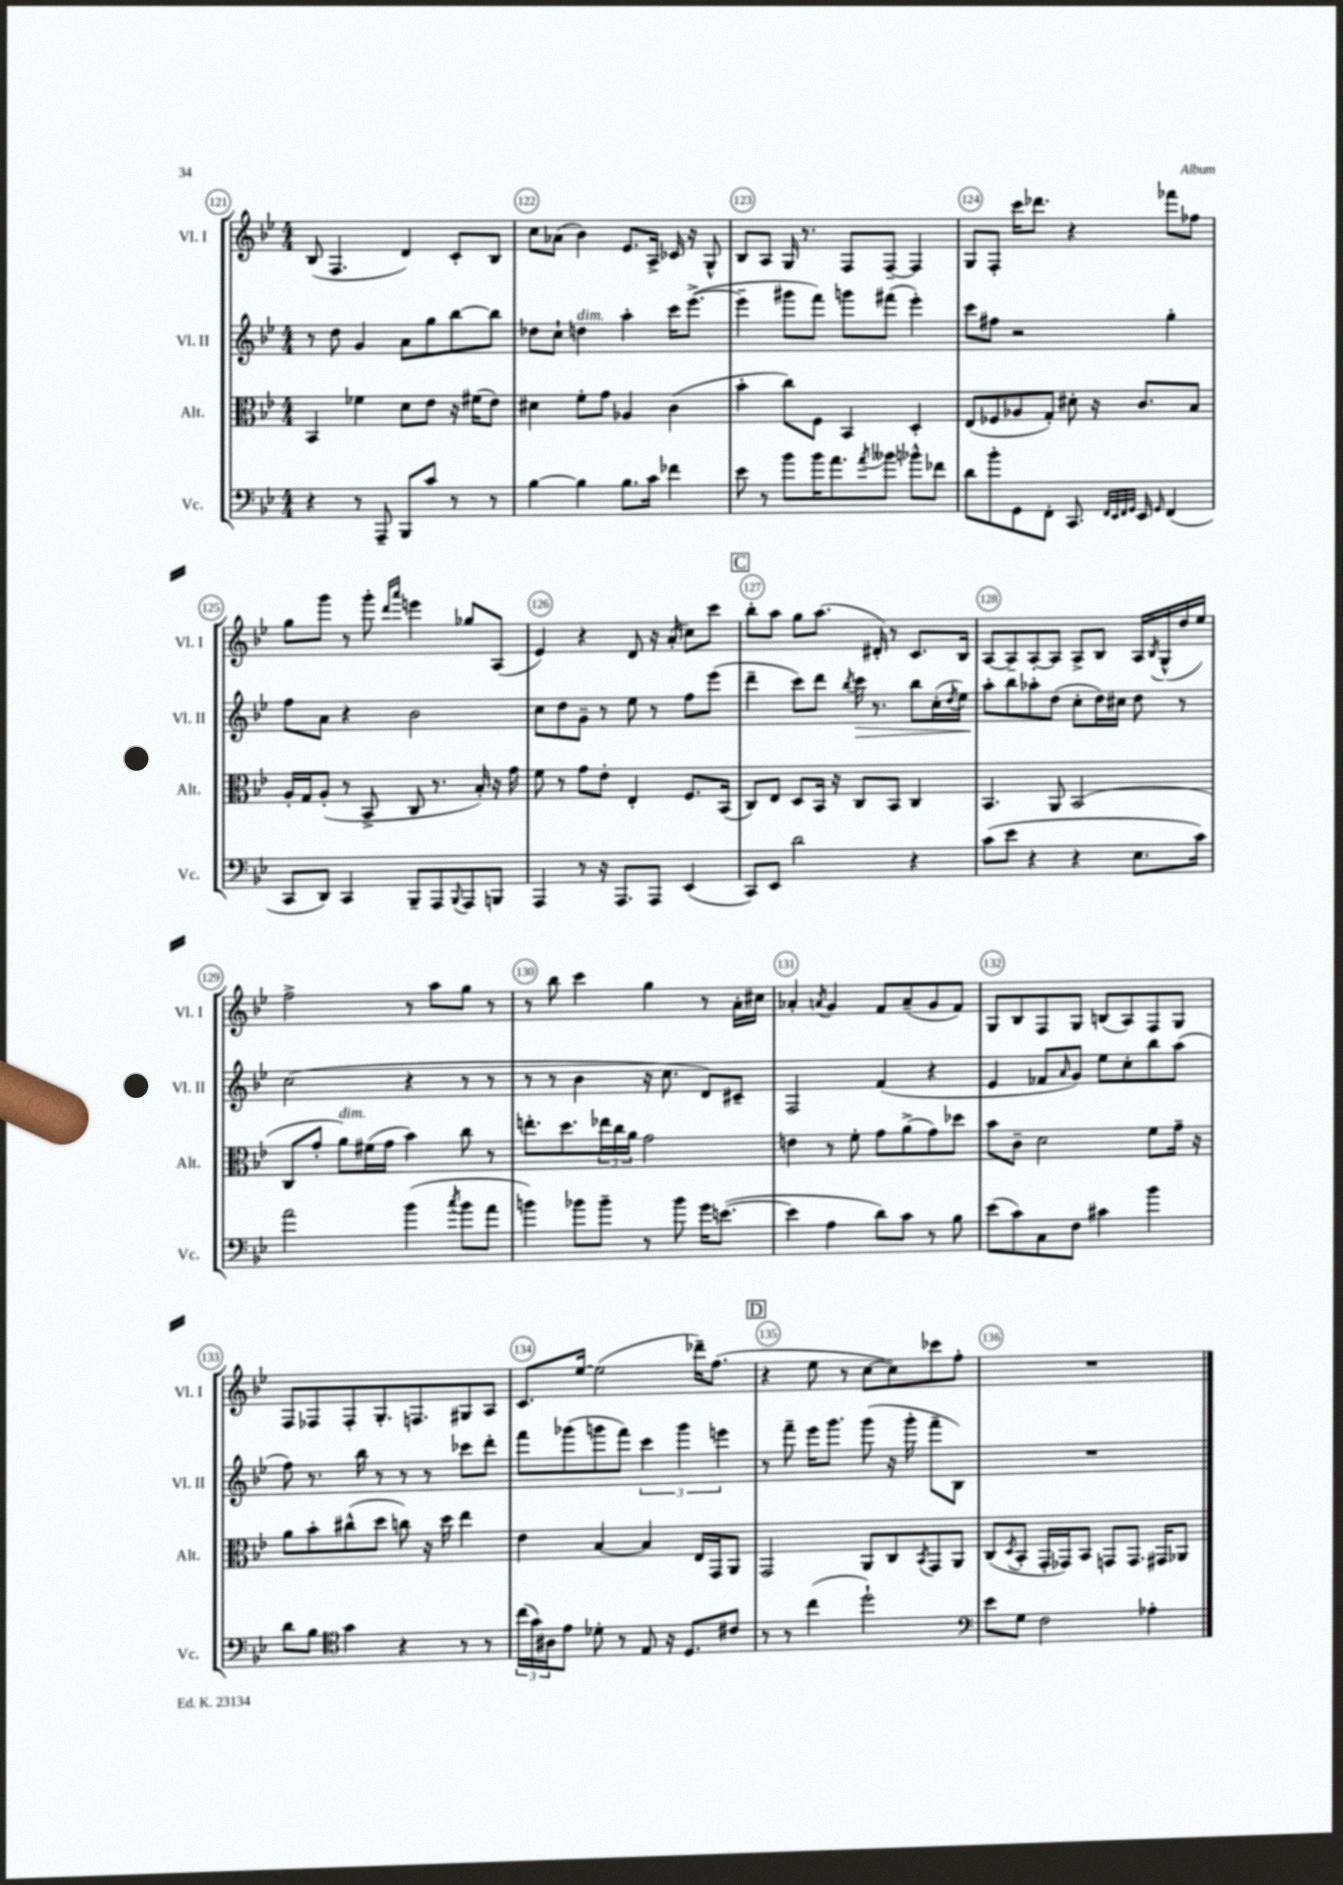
<<
\new StaffGroup <<
\new Staff = "s0" \with { instrumentName = "Vl. I" shortInstrumentName = "Vl. I" } {
    \clef treble \key bes \major \numericTimeSignature \time 4/4
    bes8( f4. d'4) c'8-. bes8 |
    c''8 aes'8( bes'4) ees'8. a16-> ces'16 r16 g8-^ |
    bes8 a8 g16 r8. f8 f8~-- f4 |
    g8 f8-. c'''16 des'''8. r4 fes'''8 fes''8 |
    g''8 g'''8 r8 g'''8-. \grace { d'''16 a'''16 } e'''4 ges''8 a8( |
    ees'4) r4 d'8 r16 a'16-.( c''8) c'''8 |
    \mark \markup { \box "C" } bes''8-. a''8 g''8 a''8.( dis'16-.) r8 c'8. bes16 |
    a8~ a8-- a8~-. a8 a8-> bes8 a16 \acciaccatura { bes8 } g16-^( d''16 ees''16) |
    f''2-> r8 a''8 g''8 r8 |
    r8 bes''8 c'''4 g''4 r8 a'16-. cis''16 |
    aes'4-. \acciaccatura { a'8 } g'4 f'8 a'8--( g'8 f'8) |
    g8 bes8 f8 g8 b8( a8) f8 g8 |
    f8 fes8 fes8-. g8.-. f8. gis8 a8 |
    c'8. ees''16~ ees''2( des'''16--) f''8.( |
    \mark \markup { \box "D" } r4 ees''8 r8 c''8~ c''8) ces'''8 f''8-. |
    R1 \bar "|." |
}
\new Staff = "s1" \with { instrumentName = "Vl. II" shortInstrumentName = "Vl. II" } {
    \clef treble \key bes \major \numericTimeSignature \time 4/4
    r8 d''8 g'4 a'8 g''8 bes''8~ bes''8 |
    des''8 c''8-! d''4^\markup { \italic "dim." } a''4-. c'''16 ees'''8.~->( |
    ees'''4-- gis'''8 f'''8) g'''8 fis'''8( ees'''4-.) |
    c'''8 fis''8 r2 g''4-. |
    f''8 a'8 r4 bes'2 |
    c''8 d''8 g'8-- r8 ees''8 r8 f''8 ees'''8( |
    \mark \markup { \box "C" } d'''4-- c'''8) d'''8 \acciaccatura { bes''8 } c'''16\> r8. bes''8 c''16-.( \acciaccatura { d''8 } ees''16) |
    a''8-.\! bes''8 aes''8-. d''8( c''8-. d''16) cis''16 d''8 r8 |
    c''2( r4 r8 r8 |
    r8 r8 bes'4 r16 c''8. d'8) cis'8-- |
    f2 f'4( r4 |
    ees'4 fes'8 \grace { a'16 } g'8) ees''8 c''8-. bes''8 a''8( |
    f''8) r8. bes''16 r8 r8 r8 ces'''8 d'''8-. |
    f'''8 ges'''8( g'''8 f'''8) \tuplet 3/2 { c'''4 g'''4 e'''4 } |
    \mark \markup { \box "D" } r8 f'''8-- ees'''16 g'''8. g'''8( r16 g'''16-. f'''8-- bes8) |
    R1 \bar "|." |
}
\new Staff = "s2" \with { instrumentName = "Alt." shortInstrumentName = "Alt." } {
    \clef alto \key bes \major \numericTimeSignature \time 4/4
    bes,4 fes'4 d'8 ees'8 r16 fis'16( ees'8) |
    dis'4 f'8-. g'8 aes4 c'4( |
    bes'4-. c''8) f8 bes,4 d4-. |
    ees8( fes8 aes8 g8-.) dis'8-. r16 c'8. bes8 |
    a16-. g16 a8-.( r8 bes,8-> c8 r8. bes16-.) r16 g'16 |
    f'8 r8 g'8 ees'8-. ees4-. f8. bes,16( |
    \mark \markup { \box "C" } c8) ees8 d8 bes,16 r16 c8 bes,8 c4 |
    bes,4. a,8 bes,2( |
    c8 g'8-. a'8^\markup { \italic "dim." }) fis'16( g'16 bes'4) c''8 r8 |
    e''8.-. d''8. \tuplet 3/2 { ees''16 c''16 a'16 } g'2 |
    e'4 r8 f'8-. g'8 a'8->( g'8) des''8 |
    bes'8 c'8-- d'2 f'8 g'16-- r16 |
    a'8 bes'8-. cis''8-^( d''8 c''8) r16 d''16 ees''4 |
    ees'4 bes4~ bes4 ees16 g,16 a,8 |
    \mark \markup { \box "D" } g,2 a,8 c8 \acciaccatura { bes,8 } g,8 a,8 |
    c8( \acciaccatura { d8 } bes,8-. g,16-. ges,16) bes,8 g,8 g,8. gis,16 aes,8 \bar "|." |
}
\new Staff = "s3" \with { instrumentName = "Vc." shortInstrumentName = "Vc." } {
    \clef bass \key bes \major \numericTimeSignature \time 4/4
    r4 r8 a,,8-- bes,,8 c'8 r8 r8 |
    bes4~ bes4 bes8. c'16 fes'4 |
    ees'8 r8 bes'8 bes'16 a'8. \acciaccatura { a'8 } beses'8 bes'8-^ fes'8 |
    d'8 bes'8-. g,8 f,8-. c,8. \grace { f,32 ees,32 f,32 g,32 } ees,16 \grace { g,16 } f,4( |
    c,8 d,8) c,4 bes,,8-- a,,8 \appoggiatura { bes,,8 } a,,8 b,,8 |
    a,,4 r8 r16 a,,8. a,,8 ees,4( |
    \mark \markup { \box "C" } c,8) ees,8 d'2 r4 |
    c'8( ees'8 r4 r4 ees8. c'16) |
    a'2 bes'4( \acciaccatura { c''8 } bes'8 a'8 |
    b'4) bes'8 bes'8-- r8 bes'8 g'16 e'8.~( |
    e'4 a4 d'8) c'8 r8 bes8 |
    ees'8( c'8) c8 f8 cis'4 bes'4 |
    d'8 bes8 \clef tenor g'4 r4 r8 r8 |
    \tuplet 3/2 { c''16( g'16) ais16 } ees'8 des'8-. r8 ees8 r16 d8. cis'8 |
    \mark \markup { \box "D" } r8 r8 c''4( d''2-!) |
    \clef bass ees'8 g8 f2 aes4-. \bar "|." |
}
>>
>>
\layout { \context { \Score currentBarNumber = #121 \override BarNumber.break-visibility = ##(#f #t #t) barNumberVisibility = #all-bar-numbers-visible \override BarNumber.stencil = #(make-stencil-circler 0.1 0.3 ly:text-interface::print) } }
